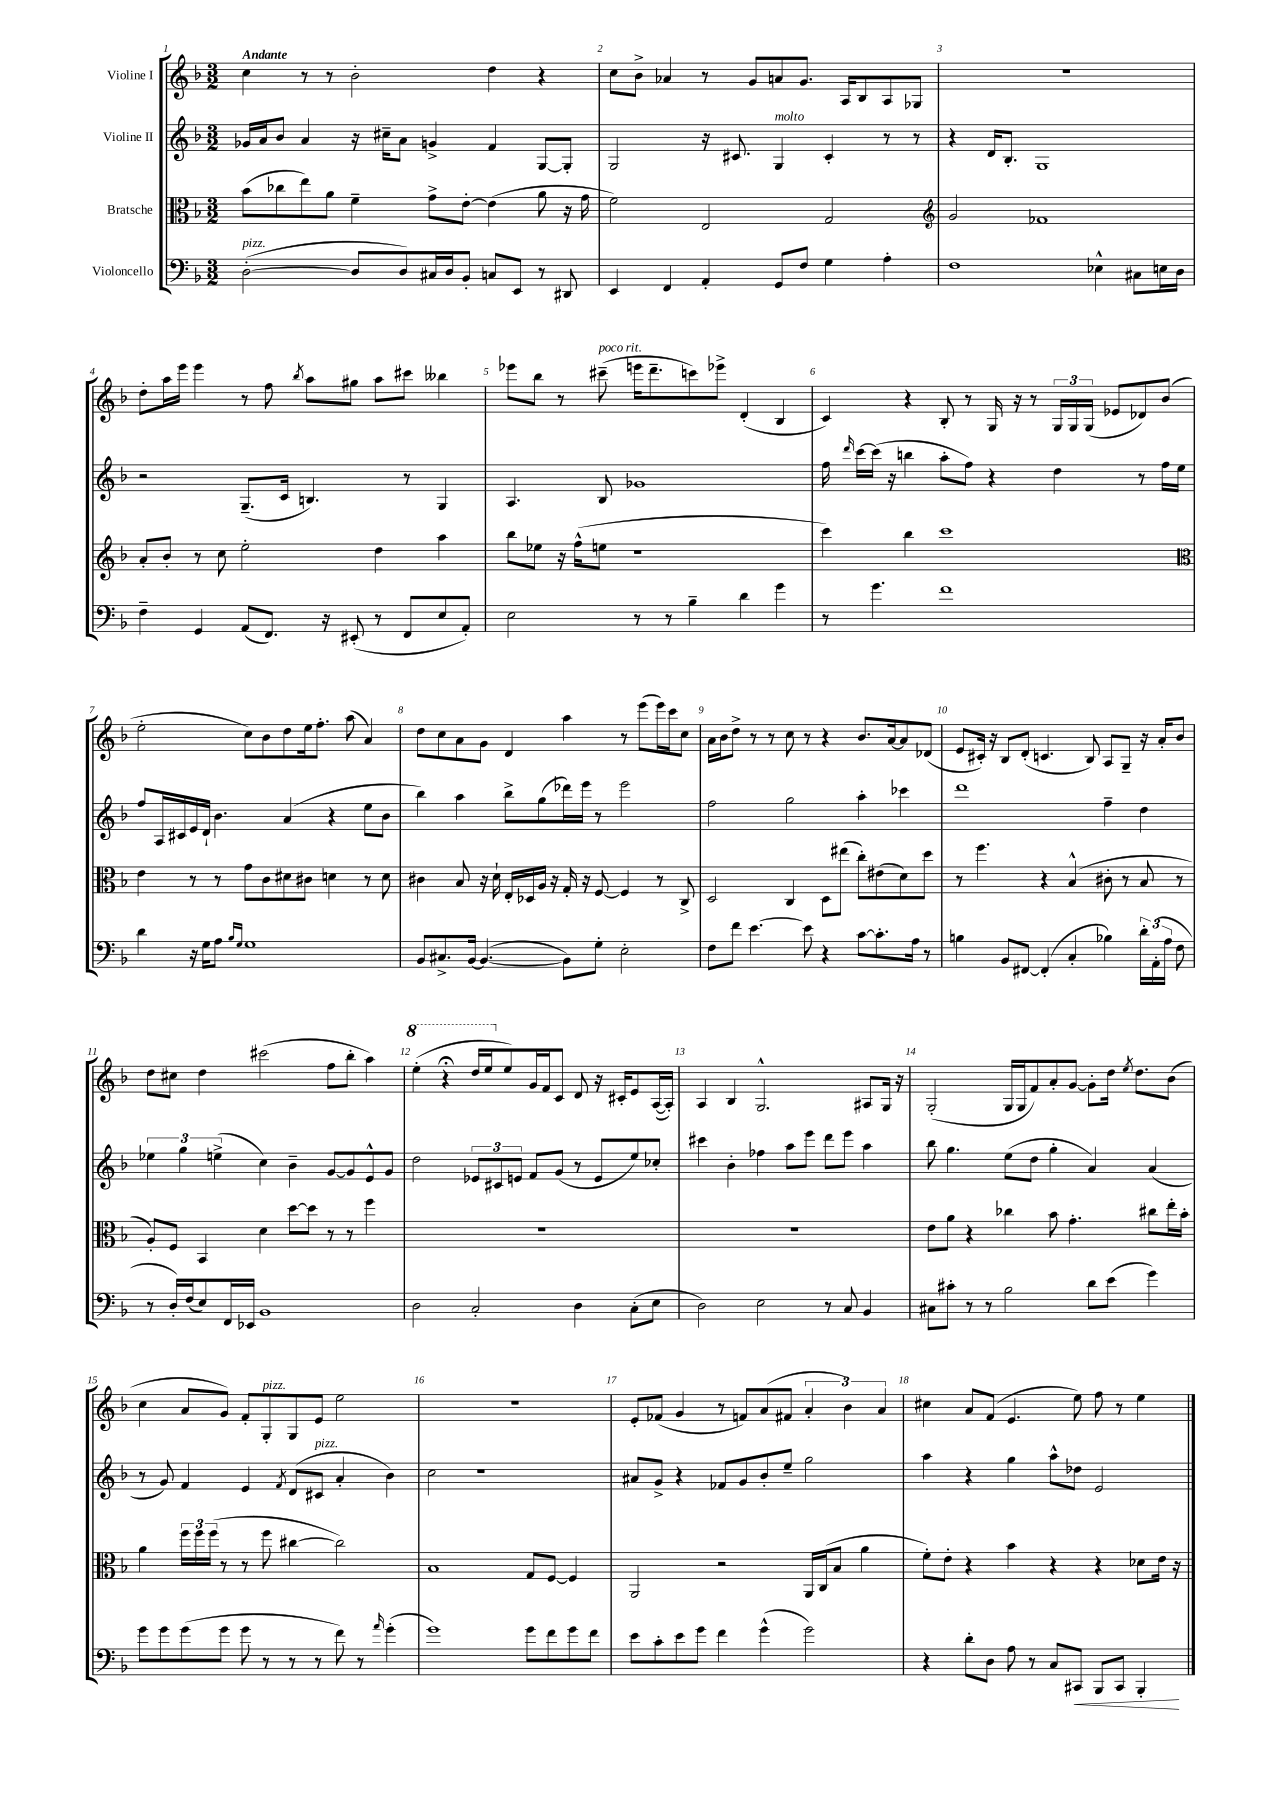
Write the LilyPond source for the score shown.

<<
\new StaffGroup <<
\new Staff = "s0" \with { instrumentName = "Violine I" } {
    \clef treble \key f \major \numericTimeSignature \time 3/2 \tempo "Andante"
    \autoBeamOff c''4 r8 r8 bes'2-. d''4 r4 |
    c''8[ bes'8]-> aes'4 r8 g'8[ a'8 g'8.] a16[ bes8 a8 ges8] |
    R1. |
    d''8[-. a''16 e'''16] e'''4 r8 f''8 \acciaccatura { bes''8 } a''8[ gis''8] a''8[ cis'''8] beses''4 |
    ees'''8[ bes''8] r8 cis'''8--^\markup { \italic "poco rit." }( e'''16[ d'''8.-- c'''8) ees'''8]-> d'4-.( bes4 |
    c'4) r4 bes8-. r8 g16 r16 r8 \tuplet 3/2 { g16[ g16 g16]( } ees'8[ des'8) bes'8]( |
    e''2-. c''8[) bes'8 d''8 e''16 f''8.]-. a''8( a'4) |
    d''8[ c''8 a'8 g'8] d'4 a''4 r8 e'''8[( e'''16) c'''16 c''8] |
    a'16[ bes'16 d''8]-> r8 r8 c''8 r8 r4 bes'8.[ a'16~ a'8 des'8]( |
    e'8[ cis'16]-.) r16 bes8[ d'8]-.( c'4. bes8) a8[ g8]-- r16 a'16[-. bes'8] |
    d''8[ cis''8] d''4 cis'''2( f''8[ bes''8]-. a''4) |
    \ottava #1 e'''4-.( r4\fermata d'''16[ e'''16 \ottava #0 e''8) g'16 f'16 c'8] d'8 r16 cis'16[-. e'8 a16~( a16]-.) |
    a4 bes4 g2.-^ ais8[ g16] r16 |
    g2-.( g16[ g16 f'8) a'8-. g'8]~ g'8[-. d''16] \acciaccatura { e''8 } d''8.[ bes'8]( |
    c''4 a'8[ g'8]) f'8[-. g8-.^\markup { \italic "pizz." } g8 e'8] e''2 |
    R1. |
    e'8[-. fes'8]( g'4 r8 f'8[) a'8( fis'8] \tuplet 3/2 { a'4-. bes'4) a'4 } |
    cis''4 a'8[ f'8]( e'4. e''8) f''8 r8 e''4 \bar "|." |
}
\new Staff = "s1" \with { instrumentName = "Violine II" } {
    \clef treble \key f \major \numericTimeSignature \time 3/2
    \autoBeamOff ges'16[ a'16 bes'8] a'4 r16 cis''16[-- a'8] g'4-> f'4 g8[~ g8]-. |
    g2 r16 cis'8. g4^\markup { \italic "molto" } cis'4-. r8 r8 |
    r4 d'16[ bes8.]-. g1 |
    r2 g8.[--( c'16] b4.) r8 g4 |
    a4. bes8 ges'1 |
    f''16 \grace { d'''16 } c'''16[~ c'''16]( r16 b''4 a''8[-. f''8]) r4 d''4 r8 f''16[ e''16] |
    f''8[ a16 cis'16 e'16 d'16]-! bes'4. a'4( r4 e''8[ bes'8] |
    bes''4) a''4 bes''8[-> g''8( des'''16) e'''16] r8 e'''2 |
    f''2 g''2 a''4-. ces'''4 |
    d'''1 f''4-- d''4 |
    \tuplet 3/2 { ees''4 g''4 e''4->( } c''4) bes'4-- g'8[~ g'8 e'8-^ g'8] |
    d''2 \tuplet 3/2 { ees'8[ cis'8 e'8] } f'8[ g'8]( r8 e'8[ e''8) ces''8]-. |
    cis'''4 bes'4-. fes''4 a''8[ e'''8] d'''8[ e'''8] a''4 |
    bes''8 g''4. e''8[( d''8] g''4-. a'4) a'4( |
    r8 g'8) f'4 e'4 \acciaccatura { f'8 } d'8[( cis'8]^\markup { \italic "pizz." } a'4-. bes'4) |
    c''2 r1 |
    ais'8[ g'8]-> r4 fes'8[ g'8 bes'8-. e''8]-- g''2 |
    a''4 r4 g''4 a''8[-^ des''8] e'2 \bar "|." |
}
\new Staff = "s2" \with { instrumentName = "Bratsche" } {
    \clef alto \key f \major \numericTimeSignature \time 3/2
    \autoBeamOff bes'8[( ces''8 e''8) a'8] f'4-- g'8[-> e'8]~-. e'4( a'8 r16 g'16 |
    f'2) e2 g2 |
    \clef treble g'2 fes'1 |
    a'8[-. bes'8]-. r8 c''8 e''2-. d''4 a''4 |
    bes''8[ ees''8] r16 f''16[-^( e''8] r1 |
    c'''4) bes''4 c'''1 |
    \clef alto e'4 r8 r8 g'8[ c'8 dis'8 cis'8] d'4 r8 d'8 |
    cis'4 bes8 r16 d'16-! e16[-. des16 a16] r16 g16-. r16 f8~ f4 r8 c8-> |
    d2 c4 d8[ eis''8]( c''8[-.) eis'8( d'8) d''8] |
    r8 f''4. r4 bes4-^( cis'8-. r8 bes8 r8 |
    a8[-.) f8] bes,4 d'4 d''8[~ d''8] r8 r8 f''4 |
    R1. |
    R1. |
    e'8[ a'8] r4 ces''4 bes'8 g'4.-. cis''8[ e''16-. bes'16]-. |
    a'4 \tuplet 3/2 { f''16[ f''16 f''16]( } r8 r8 f''8 cis''4~ cis''2) |
    bes1 g8[ f8]~ f4 |
    a,2 r2 a,16[ c16( bes8] a'4 |
    f'8[-.) e'8]-. r4 bes'4 r4 r4 des'8[ e'16] r16 \bar "|." |
}
\new Staff = "s3" \with { instrumentName = "Violoncello" } {
    \clef bass \key f \major \numericTimeSignature \time 3/2
    \autoBeamOff d2~-.^\markup { \italic "pizz." }( d8[ d8) cis16 d16 bes,8]-. c8[ e,8] r8 dis,8 |
    e,4 f,4 a,4-. g,8[ f8] g4 a4-. |
    f1 ees4-^ cis8[ e16 d16] |
    f4-- g,4 a,8[( f,8.]) r16 eis,8-.( r8 f,8[ e8 a,8]-.) |
    e2 r8 r8 bes4-- d'4 g'4 |
    r8 g'4. f'1 |
    d'4 r16 g16[ a8] \grace { bes16[ g16] } g1 |
    bes,8[ cis8.-> bes,16]~ bes,4.~( bes,8[) g8]-. e2-. |
    f8[ f'8] e'4.~ e'8 r4 c'8[~ c'8.-. a16] r8 |
    b4 bes,8[ fis,8]~ fis,4-.( c4-. bes4) \tuplet 3/2 { d'16[-. a,16-.( a16] } f8 |
    r8 d16[-.) f16( e8) f,16 ees,16] bes,1 |
    d2 c2-. d4 c8[-.( e8] |
    d2) e2 r8 c8 bes,4 |
    cis8[ cis'8]-. r8 r8 bes2 d'8[ e'8]( g'4) |
    g'8[ g'8 g'8( g'8] g'8 r8 r8 r8 f'8) r8 \grace { a'16 } g'4-.( |
    g'1) g'8[ f'8 g'8 f'8] |
    e'8[ c'8-. e'8 g'8] f'4 g'4-^( g'2) |
    r4 d'8[-. d8] a8 r8 c8[ cis,8]\< bes,,8[ cis,8] bes,,4-.\! \bar "|." |
}
>>
>>
\layout { \context { \Score \override BarNumber.break-visibility = ##(#f #t #t) barNumberVisibility = #all-bar-numbers-visible } }
